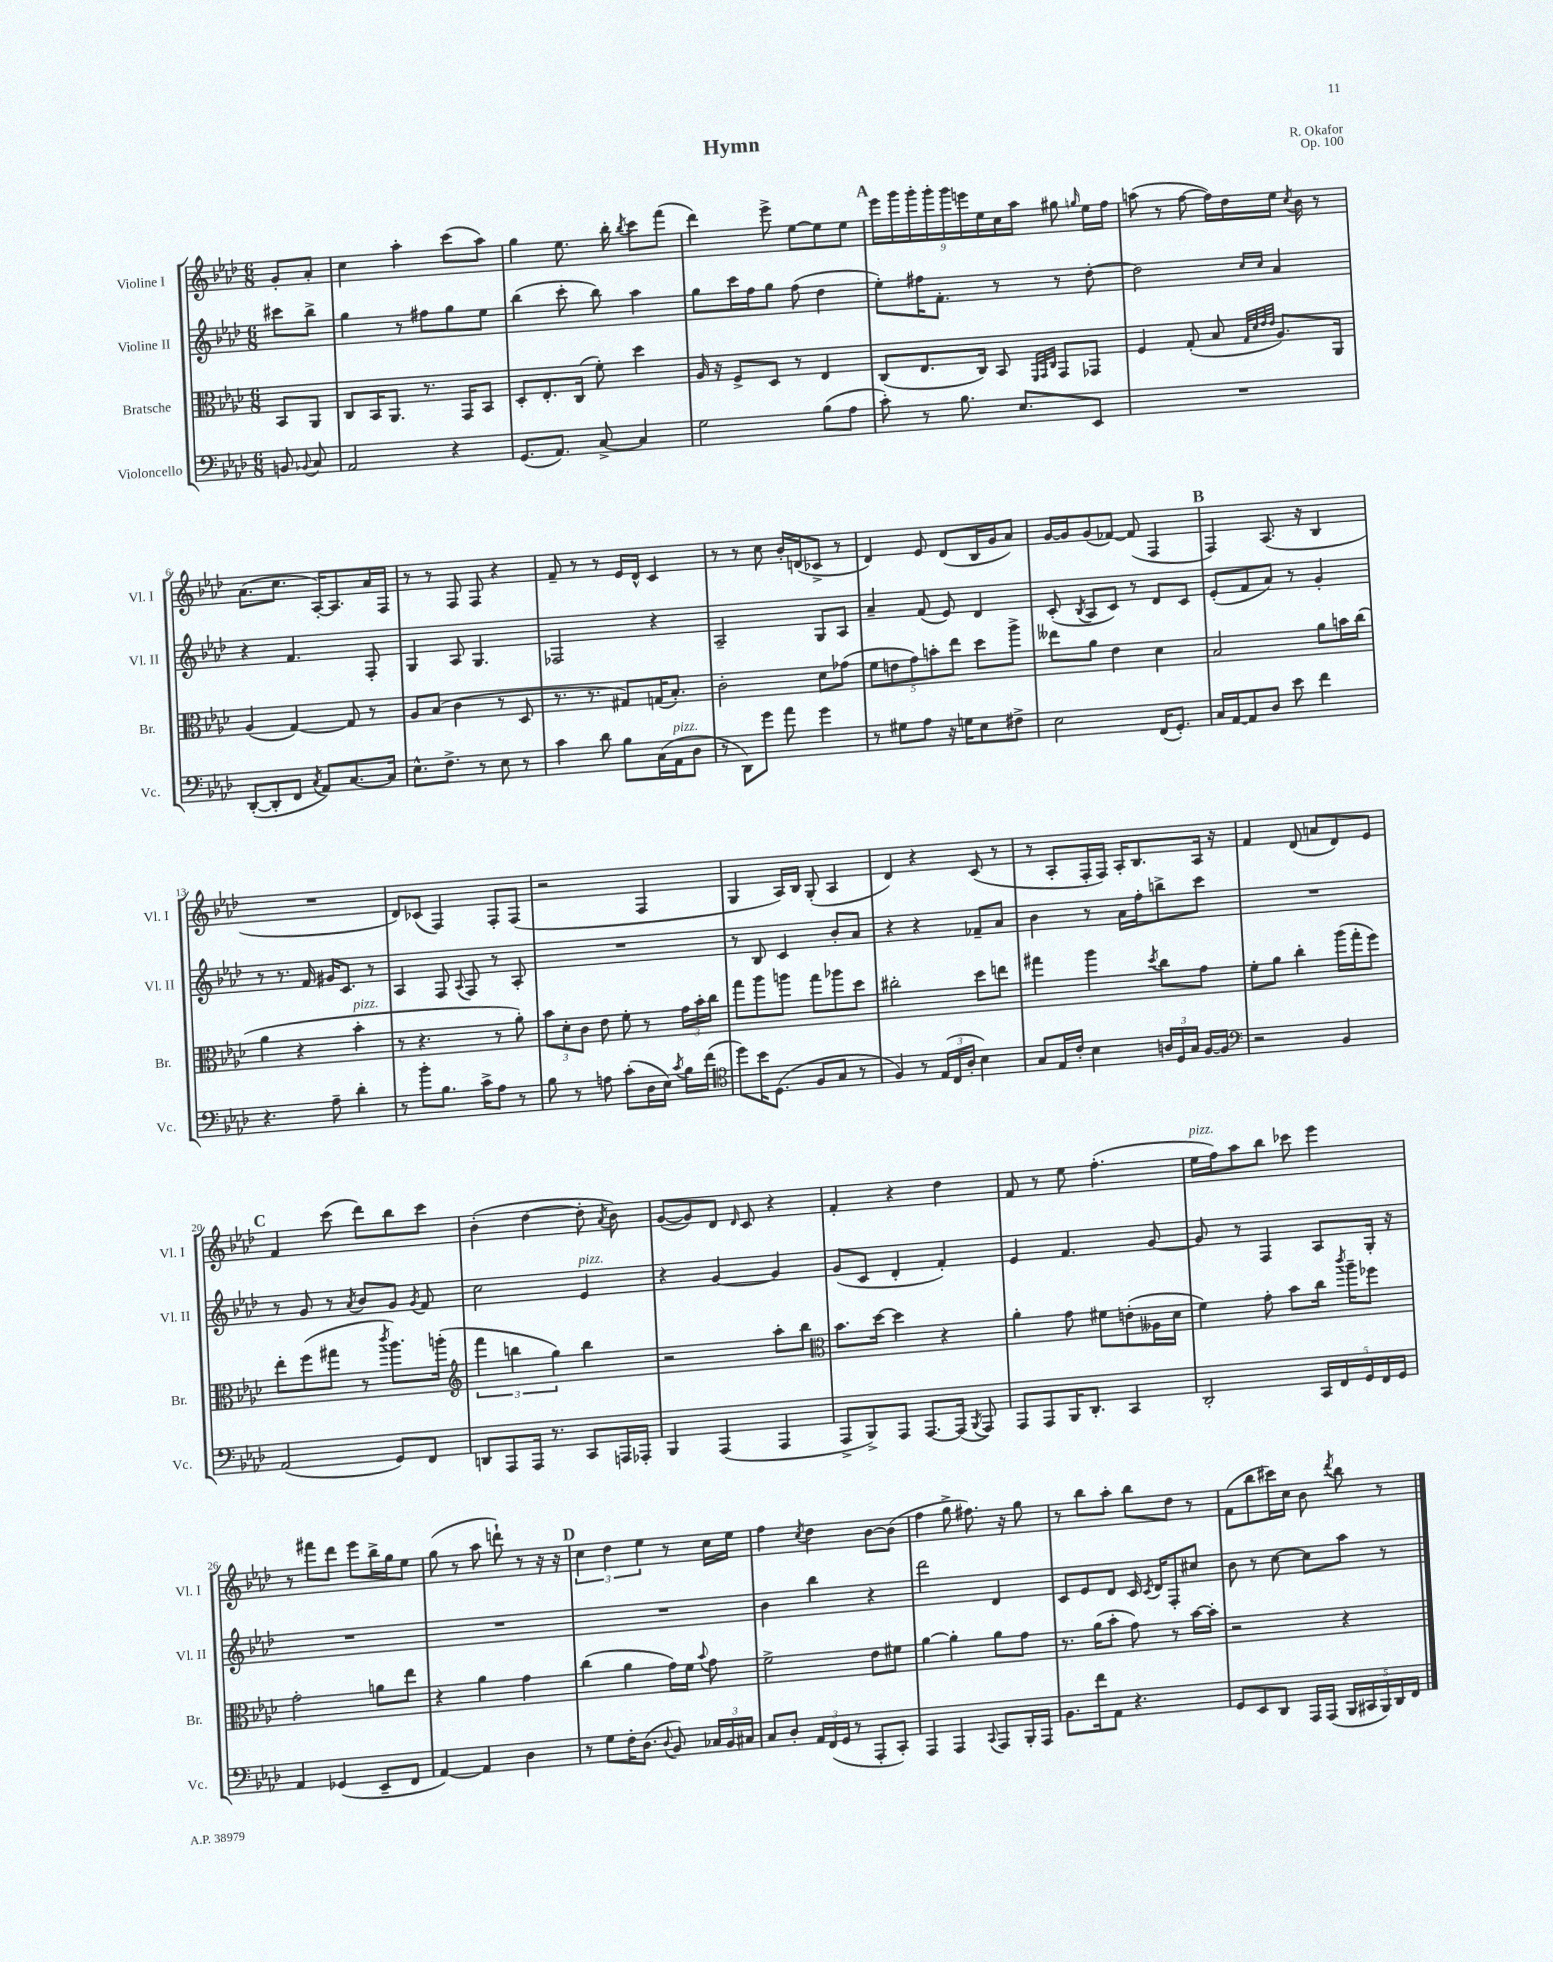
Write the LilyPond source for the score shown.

\header { title = "Hymn" composer = "R. Okafor" opus = "Op. 100" }
<<
\new StaffGroup <<
\new Staff = "s0" \with { instrumentName = "Violine I" shortInstrumentName = "Vl. I" } {
    \clef treble \key aes \major \numericTimeSignature \time 6/8 \partial 4
    \autoBeamOff g'8[-. aes'8]-. |
    c''4 aes''4-. c'''8[( aes''8]) |
    g''4 ees''8. bes''16-. \acciaccatura { bes''8 } c'''8[ f'''8]( |
    des'''4) ees'''8-> ees''8[~ ees''8 ees''8] |
    \mark \markup { \bold "A" } \tuplet 9/8 { ees'''16[ g'''16 g'''16-. g'''16-. g'''16 e'''16 ees''16 c''16 aes''16] } gis''8 \grace { g''16 } ees''16[ f''16] |
    a''8( r8 f''8~ f''16[) des''16 ees''16] \acciaccatura { c''8 } bes'16 r8 |
    aes'8.[( c''8.] aes16[~-.) aes8. aes'16 f16] |
    r8 r8 f8 f8 r4 |
    f'8-- r8 r8 ees'16[ des'16]-^ c'4 |
    r8 r8 c''8 bes'16[-. d'16( ces'8]-> r8 |
    des'4) ees'8 des'8[( bes16 g'16 aes'8]) |
    g'16[~ g'16 g'8( fes'8]~) fes'8( f4 |
    \mark \markup { \bold "B" } f4) aes8.( r16 bes4 |
    R2. |
    des'8[) ces'8]( f4) f8[-. f8]( |
    r2 f4 |
    g4 aes16[) bes16] g8-.( aes4 |
    des'4) r4 c'8( r8 |
    r8 aes8[-. f16-. f16]) aes16[-. bes8. aes16] r16 |
    f'4 des'8( a'8[ des'8) ees'8] |
    \mark \markup { \bold "C" } f'4 c'''8( des'''8[) bes''8 c'''8] |
    bes'4-.( des''4~ des''8-. \acciaccatura { aes'8 } bes'8) |
    g'8[~( g'8) des'8] \grace { des'16 } c'8 r4 |
    f'4-. r4 des''4 |
    f'8 r8 ees''8 f''4.-.( |
    ees''16[^\markup { \italic "pizz." } f''16) aes''8 bes''8] ces'''8 ees'''4 |
    r8 fis'''8[ des'''8] ees'''8[ bes''16-> g''16 ees''8] |
    g''8( r8 aes''8 d'''8-!) r8 r16 r16 |
    \mark \markup { \bold "D" } \tuplet 3/2 { c''4 des''4 ees''4 } r8 c''16[ ees''16] |
    f''4 \acciaccatura { c''8 } des''4 bes'8[~ bes'8]( |
    f''4 g''8-> fis''8.) r16 g''8 |
    r8 bes''8[ aes''8]-. bes''8[ des''8] r8 |
    f'8[( bes''8 cis'''16) c''16] bes'8 \acciaccatura { des'''8 } bes''8 r8 \bar "|." |
}
\new Staff = "s1" \with { instrumentName = "Violine II" shortInstrumentName = "Vl. II" } {
    \clef treble \key aes \major \numericTimeSignature \time 6/8 \partial 4
    \autoBeamOff cis'''8[ bes''8]-> |
    g''4 r8 fis''8[ g''8 ees''8] |
    bes''4( c'''8-. bes''8) aes''4 |
    g''8[ c'''16 f''16 g''8] f''8( des''4 |
    \mark \markup { \bold "A" } ees''8[-.) fis''16 f'8.]-. r8 r8 des''8~-. |
    des''2 \grace { c''16[ c''16] } aes'4 |
    r4 f'4. f8-. |
    g4 aes8 g4. |
    fes2 r4 |
    aes2-- g8[ aes8] |
    aes'4-- f'8( ees'8) des'4 |
    c'8-.( \acciaccatura { bes8 } aes8[ c'8]) r8 des'8[ c'8] |
    \mark \markup { \bold "B" } ees'8[-.( f'8 aes'8]) r8 g'4-. |
    r8 r8. f'16 gis'16[ c'8.] r8 |
    aes4 f8 \appoggiatura { aes8 } f8 r8 aes8-. |
    R2. |
    r8 bes8 c'4 bes'8[-. aes'8] |
    r4 r4 fes'8[-- aes'8] |
    bes'4 r8 aes'16[ f''16-. b''8-> c'''8] |
    R2. |
    \mark \markup { \bold "C" } r8 g'8 r8 \acciaccatura { aes'8 } bes'8[ g'8] \acciaccatura { g'8 } f'8 |
    c''2 ees'4^\markup { \italic "pizz." } |
    r4 g'4~ g'4 |
    g'8[( c'8] des'4-. f'4-.) |
    ees'4 f'4. g'8~ |
    g'8 r8 f4 aes8[ g16]-. r16 |
    R2. |
    R2. |
    \mark \markup { \bold "D" } R2. |
    bes'4 bes''4 r4 |
    des'''2 des'4 |
    c'8[ ees'8 des'8] c'16 \acciaccatura { c'8 } des'16[ f8-. cis''8] |
    bes'8 r8 c''8~ c''8[ aes''8] r8 \bar "|." |
}
\new Staff = "s2" \with { instrumentName = "Bratsche" shortInstrumentName = "Br." } {
    \clef alto \key aes \major \numericTimeSignature \time 6/8 \partial 4
    \autoBeamOff bes,8[ aes,8] |
    c8[ bes,16 aes,8.] r8. g,16[ bes,8] |
    des8[-. ees8.-. c16]( f'8-.) des''4 |
    aes16 r16 f8[-> des8] r8 ees4 |
    \mark \markup { \bold "A" } c8[( ees8. c16]) bes,8 \grace { f,32[ g,32 c32] } g,8[ ges,8] |
    f4 g8-.( bes8 \grace { g32[ des'32 ees'32 ees'32] } aes8.[) aes,16] |
    aes4( g4~) g8 r8 |
    aes8[ bes8]( c'4 r8 des8 |
    r8. r8. gis8[) g16( bes8.]-.) |
    c'2-. des'8[ ges'8]( |
    \tuplet 5/4 { f'8[ e'8 g'8) b'8-. ees''8] } des''8[ aes''8]-> |
    eeses''8[ aes'8] ees'4 des'4 |
    \mark \markup { \bold "B" } bes2 aes'8[ b'16 c''16]( |
    aes'4 r4 bes'4-.^\markup { \italic "pizz." } |
    r8 r4. r8 aes'8-.) |
    \tuplet 3/2 { bes'8[ des'8-. c'8] } ees'8 f'8-. r8 \tuplet 3/2 { g'16[ bes'16-. c''16] } |
    g''8[ aes''8 a''8] g''8[ aes''8 des''8] |
    cis''2-. des''8[ e''8] |
    gis''4 aes''4 \acciaccatura { des''8 } c''8[ g'8] |
    f'8[-. aes'8] c''4-. aes''16[( g''16-. f''8]) |
    \mark \markup { \bold "C" } ees''8[-. f''8( gis''8] r8 \acciaccatura { c'''8 } aes''8.[) a''16]-.( |
    \clef treble \tuplet 3/2 { f'''4 b''4 g''4) } b''4 |
    r2 aes''8[-. bes''8] |
    \clef alto bes'8.[ des''16]~ des''4 r4 |
    aes'4-. g'8 fis'8[ e'8-.( aeses16 des'16] |
    f'4) g'8-. bes'8[ c''16] \acciaccatura { c'''8 } aes''16[-- fes''8] |
    g'2-. a'8[ ees''8] |
    r4 aes'4 g'4 |
    \mark \markup { \bold "D" } c''4( aes'4 g'16[) f'16] \appoggiatura { bes'8 } g'8 |
    f'2-> ees'8[ fis'8] |
    aes'4~ aes'4-. aes'8[ g'8] |
    r8. aes'16[( bes'8]-. g'8) r8 bes'16[~ bes'16]-. |
    r2 r4 \bar "|." |
}
\new Staff = "s3" \with { instrumentName = "Violoncello" shortInstrumentName = "Vc." } {
    \clef bass \key aes \major \numericTimeSignature \time 6/8 \partial 4
    \autoBeamOff b,8 \appoggiatura { bes,8 } c8 |
    aes,2 r4 |
    g,8.[( aes,8.]) c8~-> c4 |
    g2 bes8[( aes8] |
    \mark \markup { \bold "A" } c'8-.) r8 bes8. ees8.[ ees,8] |
    R2. |
    des,8[~-.( des,8-. f,8] \acciaccatura { c8 } aes,8[) c8.~ c16] |
    ees8.[-^ f8.]-> r8 ees8 r8 |
    c'4 des'8 bes8[ c16( aes,16^\markup { \italic "pizz." } des8] |
    r8 des,8[) g'8] aes'8 g'4 |
    r8 gis8[ aes8] r16 g16[ ees8 fis8]-> |
    ees2 f,16[( g,8.]-.) |
    \mark \markup { \bold "B" } c16[ aes,16~ aes,8 des8] ees'8 f'4 |
    r4. aes8-- des'4-. |
    r8 bes'8[-. bes8.] c'16[-> aes8] r8 |
    bes8 r8 a8 c'8[-.( des16 ees16]) \acciaccatura { c'8 } bes16[ f'16]( |
    \clef tenor des''8[) bes'16 des8.]( f8[ g8] r8 |
    f4) r8 \tuplet 3/2 { ees16[( c16 aes16]-. } bes4) |
    g8[ ees16 c'16]-. bes4 \tuplet 3/2 { a16[ des16 g16] } f16[~ f16] |
    \clef bass r2 bes,4 |
    \mark \markup { \bold "C" } aes,2( g,8[) f,8] |
    d,8[ aes,,8 aes,,16] r8. c,8[ a,,16 aes,,16]-. |
    bes,,4 aes,,4( aes,,4 |
    aes,,8[-> bes,,8->) aes,,8] aes,,8.[~ aes,,16]( \acciaccatura { bes,,8 } aes,,8) |
    aes,,8[ aes,,8 bes,,16 des,8.]-. c,4 |
    des,2-. \tuplet 5/4 { c,16[ f,16 g,16 f,16 g,16] } |
    aes,4 ges,4( ees,8[-- f,8] |
    aes,4~) aes,4 des4 |
    \mark \markup { \bold "D" } r8 g8[ f16-. des8.]( \appoggiatura { des8 } bes,8) \tuplet 3/2 { ces16[ bes,16 cis16] } |
    c8[ des8]-. \tuplet 3/2 { aes,16[ f,16( g,16] } r8 aes,,8[-. c,8]-.) |
    aes,,4 aes,,4 \appoggiatura { c,8 } aes,,8[ bes,,16-. aes,,16] |
    bes,8.[ f'16 aes,8] r4. |
    g,8[ ees,8 des,8] aes,,16[ aes,,16]( \tuplet 5/4 { bes,,16[ cis,16 bes,,16) des,16 f,16] } \bar "|." |
}
>>
>>
